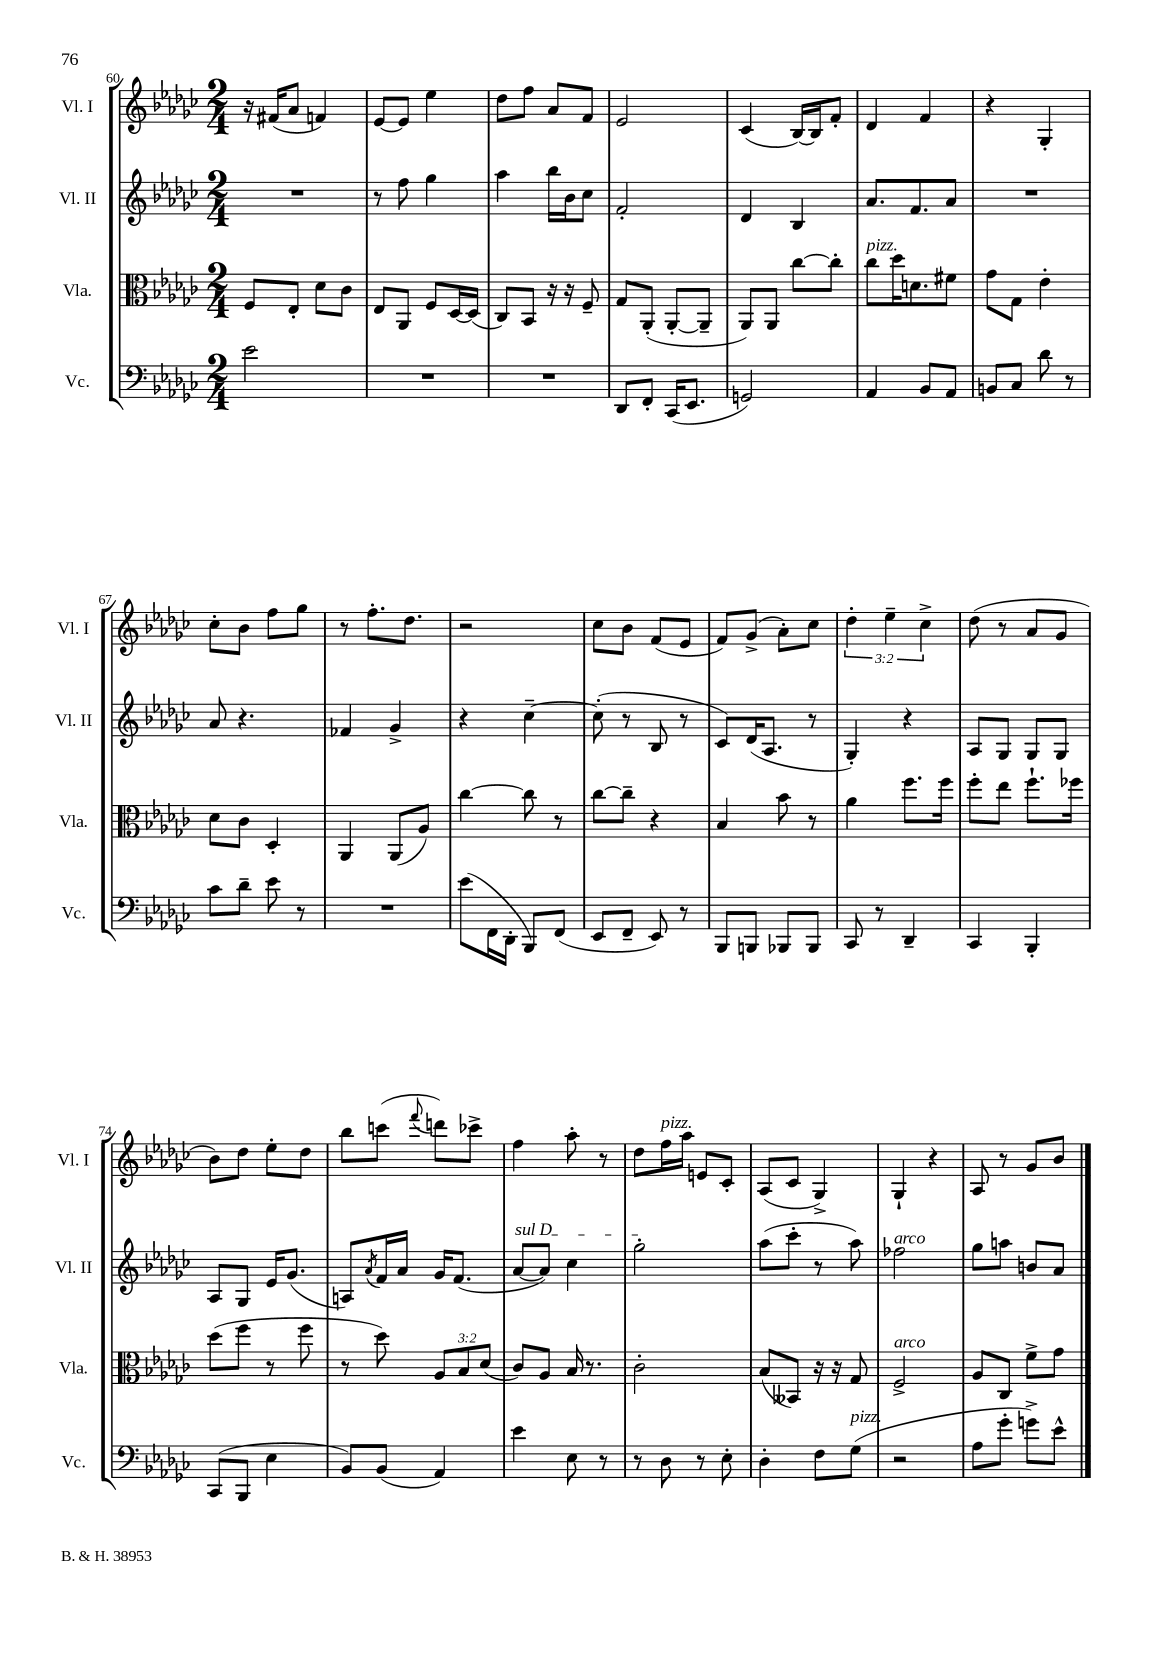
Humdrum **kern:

**kern	**kern	**kern	**kern
*part4	*part3	*part2	*part1
*staff4	*staff3	*staff2	*staff1
*I"Vc.	*I"Vla.	*I"Vl. II	*I"Vl. I
*I'Vc.	*I'Vla.	*I'Vl. II	*I'Vl. I
*clefF4	*clefC3	*clefG2	*clefG2
*k[b-e-a-d-g-c-]	*k[b-e-a-d-g-c-]	*k[b-e-a-d-g-c-]	*k[b-e-a-d-g-c-]
*M2/4	*M2/4	*M2/4	*M2/4
=60	=60	=60	=60
2e-\	8F/L	2r	16r
.	.	.	(16f#X/KL
.	8E-'/J	.	8a-/J
.	8d-\L	.	4fn/)
.	8c-\J	.	.
=61	=61	=61	=61
2r	8E-/L	8r	[8e-/L
.	8AA-/J	8ff\	8e-/J]
.	8F/L	4gg-\	4ee-\
.	[16D-/L	.	.
.	(16D-/JJ]	.	.
=62	=62	=62	=62
2r	8C-/L)	4aa-\	8dd-\L
.	8BB-/J	.	8ff\J
.	16r	16bb-\LL	8a-/L
.	16r	16b-\J	.
.	8F~/	8cc-\J	8f/J
=63	=63	=63	=63
8DD-/L	8G-/L	2f'/	2e-/
8FF'/J	(8AA-'/J	.	.
(16CC-/KL	[8AA-'/L	.	.
8.EE-/J	.	.	.
.	8AA-~/J]	.	.
=64	=64	=64	=64
2GGn/)	8AA-/L)	4d-/	(4c-/
.	8AA-/J	.	.
.	[8cc-\L	4B-/	[16B-/LL)
.	.	.	16B-/J]
.	8cc-'\J]	.	8f'/J
=65	=65	=65	=65
!	!LO:TX:a:i:t=pizz.	!	!
4AA-/	8cc-\L	8.a-/L	4d-/
.	16dd-\K	.	.
.	8.dn\	8.f/	.
8BB-/L	.	.	4f/
8AA-/J	8f#X\J	8a-/J	.
=66	=66	=66	=66
8BBn/L	8g-\L	2r	4r
8C-/J	8G-\J	.	.
8d-\	4e-'\	.	4G-'/
8r	.	.	.
!!LO:LB:g=z
=67	=67	=67	=67
8c-\L	8d-\L	8a-/	8cc-'\L
8d-~\J	8c-\J	4.r	8b-\J
8e-\	4D-'/	.	8ff\L
8r	.	.	8gg-\J
=68	=68	=68	=68
2r	4AA-/	4f-X/	8r
.	.	.	8.ff'\L
.	(8AA-/L	4g-^/	.
.	.	.	8.dd-\J
.	8A-/J)	.	.
=69	=69	=69	=69
(8e-\L	[4cc-\	4r	2r
16FF\L	.	.	.
16DD-'\JJ	.	.	.
8BBB-/L)	8cc-\]	[4cc-~\	.
(8FF/J	8r	.	.
=70	=70	=70	=70
8EE-/L	[8cc-\L	(8cc-'\]	8cc-\L
8FF~/J	8cc-~\J]	8r	8b-\J
8EE-/)	4r	8B-/	(8f/L
8r	.	8r	8e-/J
=71	=71	=71	=71
8BBB-/L	4B-/	8c-/L)	8f/L)
8BBBn/J	.	(16d-/K	(8g-^/J
.	.	8.A-/J	.
8BBB-X/L	8b-\	.	8a-'\L)
8BBB-/J	8r	8r	8cc-\J
=72	=72	=72	=72
8CC-/	4a-\	4G-'/)	6dd-'\
8r	.	.	.
.	.	.	6ee-~\
4DD-~/	8.ff\L	4r	.
.	.	.	6cc-^\
.	16ff\Jk	.	.
=73	=73	=73	=73
4CC-/	8ff'\L	8A-/L	(8dd-\
.	8ee-\J	8G-/J	8r
4BBB-'/	8.ff`\L	8G-/L	8a-/L
.	.	8G-/J	8g-/J
.	16ff-X\Jk	.	.
!!LO:LB:g=z
=74	=74	=74	=74
(8CC-/L	(8dd-\L	8A-/L	8b-\L)
8BBB-/J	8ff\J	8G-/J	8dd-\J
4E-\	8r	16e-/KL	8ee-'\L
.	.	(8.g-/J	.
.	8ff\	.	8dd-\J
=75	=75	=75	=75
8BB-/L)	8r	8An/L)	8bb-\L
.	.	8qa-/	.
(8BB-/J	8dd-\)	16f/L	(8cccn\J
.	.	16a-/JJ	.
.	.	.	8qqfff/
4AA-/)	12A-/L	16g-/KL	8dddn\L)
.	.	(8.f/J	.
.	12B-/	.	.
.	.	.	8ccc-X^\J
.	(12d-/J	.	.
=76	=76	=76	=76
!	!	!LO:TX:a:i:t=sul D	!
4e-\	8c-/L)	[8a-/L	4ff\
.	8A-/J	8a-/J])	.
8E-\	16B-/	4cc-\	8aa-'\
.	8.r	.	.
8r	.	.	8r
=77	=77	=77	=77
8r	2c-'\	2gg-'\	8dd-\L
!	!	!	!LO:TX:a:i:t=pizz.
8D-\	.	.	16ff\L
.	.	.	16aa-\JJ
8r	.	.	8en/L
8E-'\	.	.	8c-'/J
=78	=78	=78	=78
4D-'\	(8B-/L	(8aa-\L	(8A-/L
.	8BB--X/J)	8ccc-'\J	8c-/J
8F\L	16r	8r	4G-^/)
.	16r	.	.
!LO:TX:a:i:t=pizz.	!	!	!
(8G-\J	8G-/	8aa-\)	.
=79	=79	=79	=79
!	!	!LO:TX:a:i:t=arco	!
!	!LO:TX:a:i:t=arco	!	!
2r	2F^/	2ff-X\	4G-`/
.	.	.	4r
=80	=80	=80	=80
8A-\L	8A-/L	8gg-\L	8A-/
8g-'\J	8C-/J	8aan\J	8r
8gn^\L)	8f^\L	8bn/L	8g-/L
8e-^^\J	8g-\J	8a-/J	8b-/J
==	==	==	==
*-	*-	*-	*-
